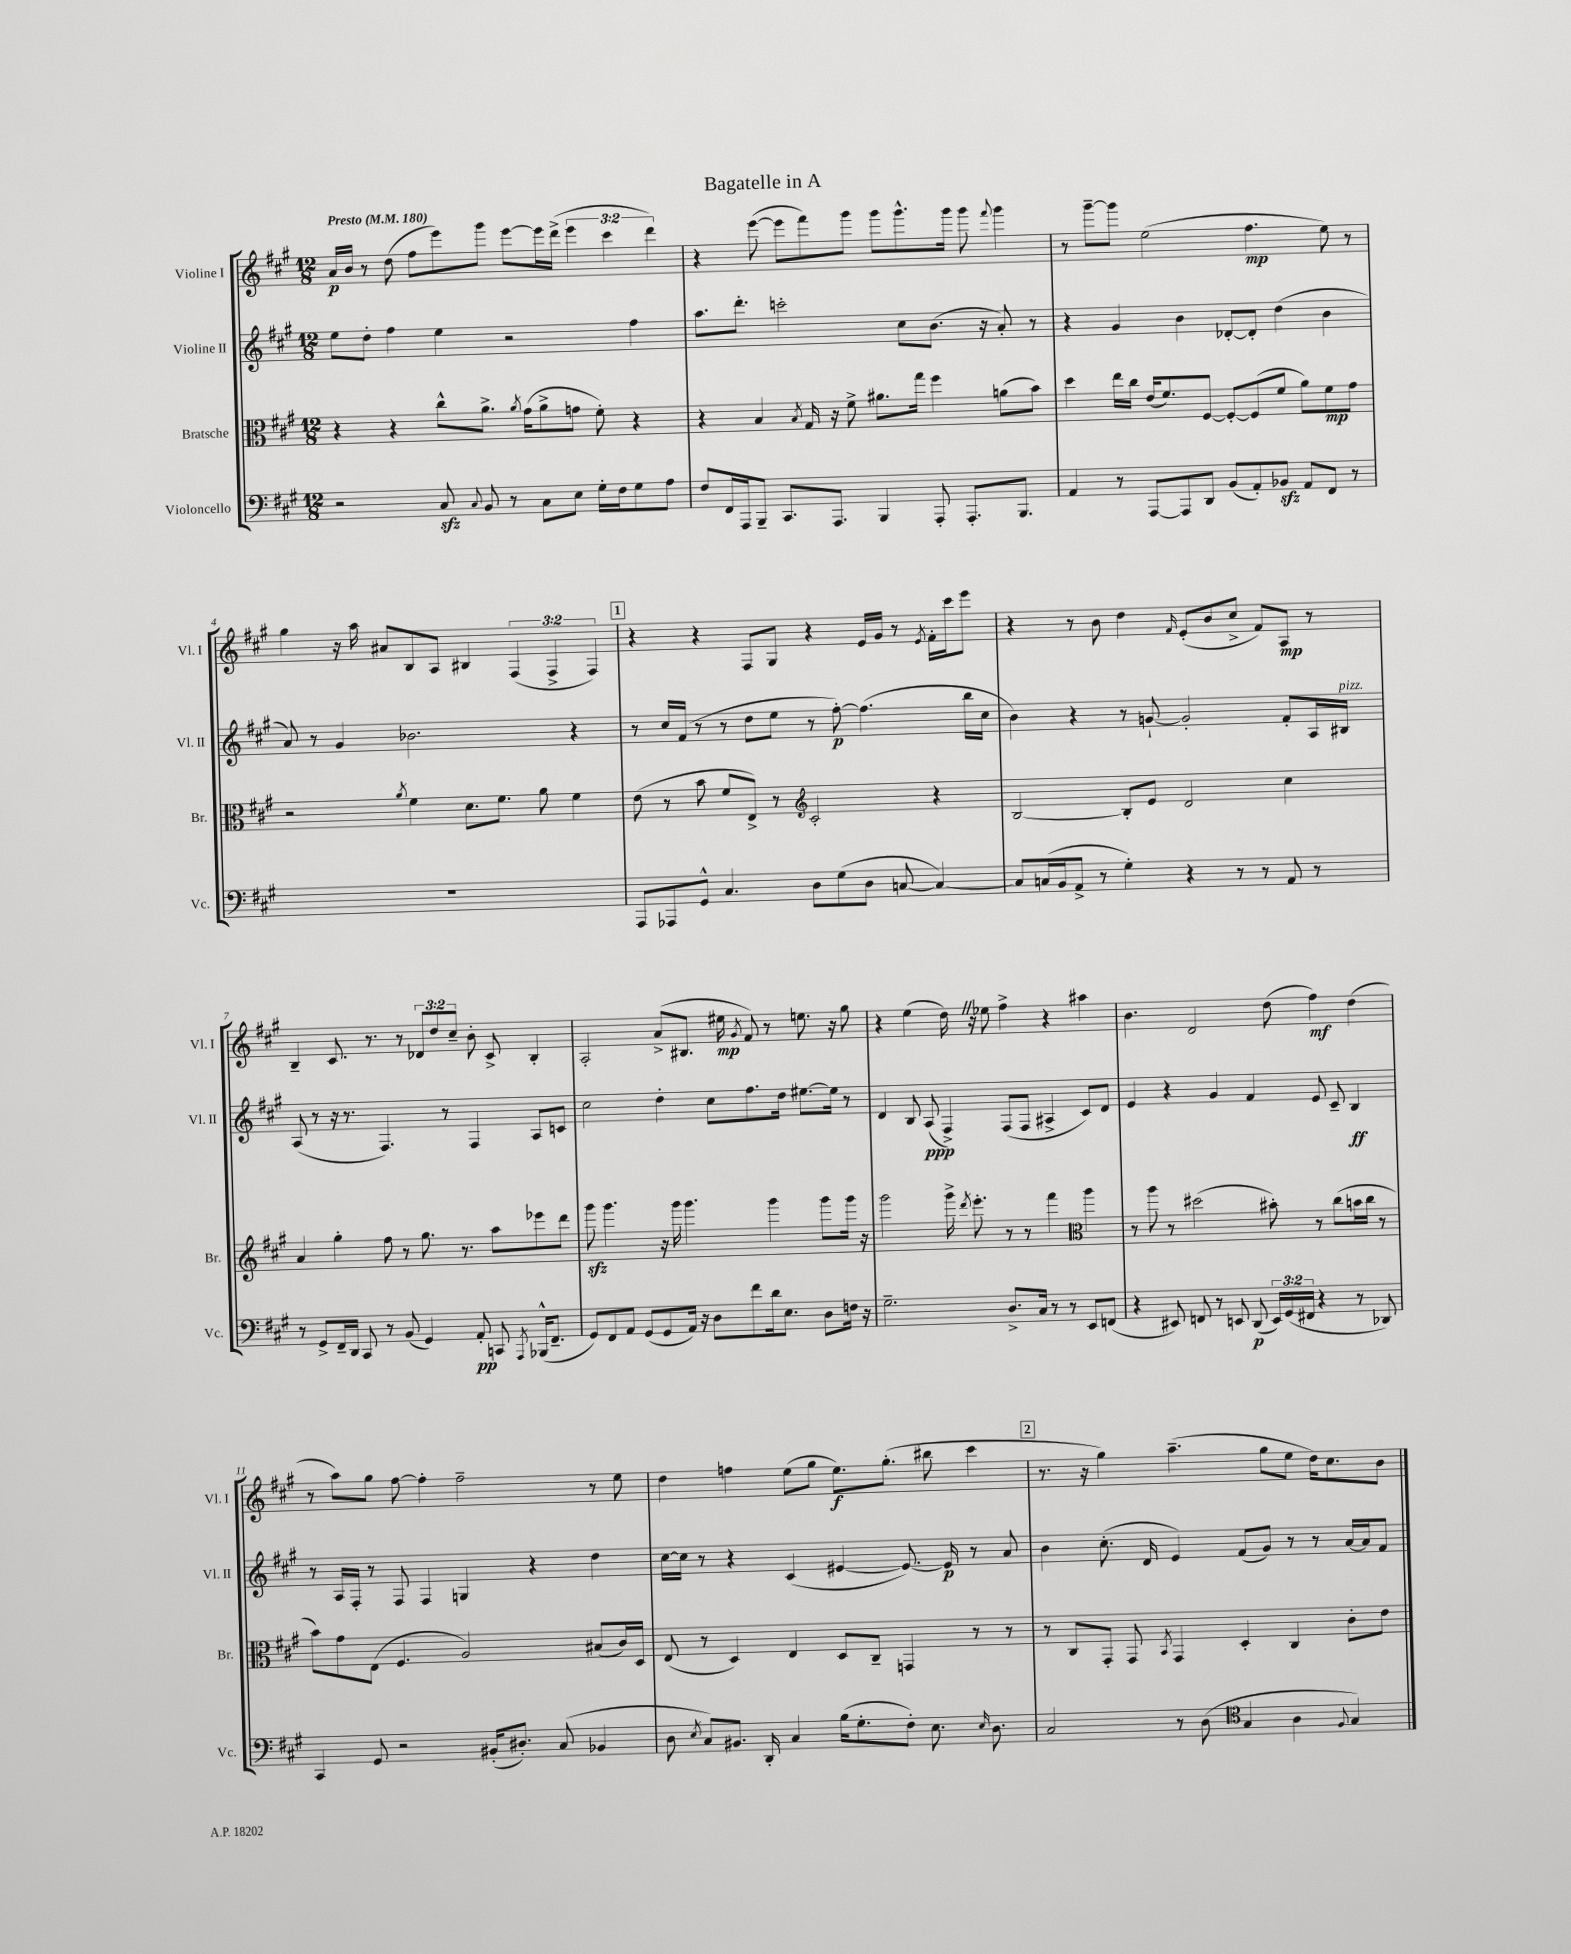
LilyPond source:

\header { title = "Bagatelle in A" }
<<
\new StaffGroup <<
\new Staff = "s0" \with { instrumentName = "Violine I" shortInstrumentName = "Vl. I" } {
    \clef treble \key a \major \numericTimeSignature \time 12/8 \override Staff.TupletNumber.text = #tuplet-number::calc-fraction-text \tempo "Presto" 4 = 180
    \autoBeamOff a'16[\p b'16] r8 d''8( fis''8[ e'''8) gis'''8] e'''8[~ e'''16 d'''16]->( \tuplet 3/2 { e'''4 cis'''4 d'''4) } |
    r4 e'''8~( e'''8[ fis'''8) gis'''8] gis'''8[ gis'''8.-^ gis'''16] gis'''8 \appoggiatura { fis'''8 } gis'''4 |
    r8 gis'''8[~-- gis'''8] e''2( fis''4.\mp e''8) r8 |
    gis''4 r16 a''16 ais'8[ b8 a8] bis4 \tuplet 3/2 { fis4( fis4-> fis4) } |
    \mark \markup { \box "1" } r4 r4 fis8[ gis8] r4 e'16[ gis'16] r8 \acciaccatura { e'8 } fis'16[-. cis'''16 e'''8] |
    r4 r8 b'8 d''4 \grace { fis'16 } e'8[-.( b'8 cis''8]-> fis'8[) a8]\mp r8 |
    b4-- cis'8. r8. r8 \tuplet 3/2 { des'8[ d''8 cis''8]-- } b'8-. cis'8-> b4-. |
    a2-. a'8[->( bis8.] eis''16\mp \acciaccatura { gis'8 } fis'8) r8 e''8. r16 gis''8 |
    r4 e''4( d''16) \once \override BreathingSign.text = \markup { \musicglyph "scripts.caesura.straight" } \breathe r16 ees''8 fis''4-> r4 ais''4 |
    b'4. d'2 d''8( fis''4\mf) d''4( |
    r8 a''8[) gis''8] fis''8~ fis''4-. fis''2-- r8 e''8 |
    d''4 f''4 e''8[( gis''8] e''8.[\f) gis''8.]-.( bis''8 cis'''4 |
    \mark \markup { \box "2" } r8. r16 gis''4) a''4.--( gis''8[ e''8] d''16[) cis''8. b'8] \bar "|." |
}
\new Staff = "s1" \with { instrumentName = "Violine II" shortInstrumentName = "Vl. II" } {
    \clef treble \key a \major \numericTimeSignature \time 12/8
    \autoBeamOff e''8[ d''8]-. fis''4 e''4 r2 fis''4 |
    a''8.[ d'''8.]-. c'''2-. cis''8[ b'8.]( r16 a'8-.) r8 |
    r4 gis'4 b'4 des'8[~-. des'8]-. d''4( b'4 |
    a'8) r8 gis'4 bes'2. r4 |
    \mark \markup { \box "1" } r8 cis''16[ fis'16]( r8 r8 d''8[ e''8] r8 fis''8~-.\p) fis''4.( b''16[ cis''16] |
    b'4) r4 r8 g'8~-! g'2-. fis'8[-. a16 bis16]^\markup { \italic "pizz." } |
    a8( r8 r16 r8. fis4.) r8 fis4 a8[ c'8] |
    cis''2 d''4-. cis''8[ fis''8. d''16] eis''8.[~ eis''16] r8 |
    d'4 b8 a8\ppp( fis4->) fis8[( fis8] ais4-> cis'8[) d'8] |
    e'4 r4 gis'4 fis'4 e'8 cis'8-- b4\ff |
    r8 a16[ fis16]-. r8 fis8 fis4 g4 r4 d''4 |
    cis''16[~ cis''16] r8 r4 cis'4( eis'4~ eis'8.~) eis'16\p r8 a'8 |
    \mark \markup { \box "2" } b'4 cis''8.-.( d'16 e'4) fis'8[( gis'8]) r8 r8 a'16[~ a'16 fis'8] \bar "|." |
}
\new Staff = "s2" \with { instrumentName = "Bratsche" shortInstrumentName = "Br." } {
    \clef alto \key a \major \numericTimeSignature \time 12/8
    \autoBeamOff r4 r4 cis''8[-^ a'8.]-> \acciaccatura { a'8 } gis'16[( a'8-> g'8] fis'8-.) r4 |
    r4 b4 \acciaccatura { b8 } gis16 r16 fis'8-> ais'8.[ gis''16] fis''4 a'8[( b'8]) |
    d''4 e''16[ cis''16] e'16[( fis'8.) fis8]~ fis8[~-. fis8( fis'8] a'8[) fis'8\mp gis'8] |
    r2 \acciaccatura { a'8 } fis'4 d'8.[ fis'8.] a'8 fis'4 |
    \mark \markup { \box "1" } e'8( r8 b'8 fis'8[ e8]->) r8 \clef treble cis'2-. r4 |
    b2~ b8[-. e'8] d'2 cis''4 |
    a'4 gis''4-. fis''8 r8 gis''8. r8. a''8[ ees'''8 d'''8] |
    gis'''8\sfz gis'''4. r16 gis'''16 gis'''4. gis'''4 gis'''8[ gis'''16] r16 |
    gis'''2 gis'''16-> \acciaccatura { d'''8 } e'''8.-. r8 r8 fis'''4 \clef alto a''4 |
    r8 a''8 r8 dis''2( bis'8-.) r8 cis''8[( b'16 cis''16] r8 |
    b'8[) gis'8 e8]( fis4. a2) bis8[( cis'16) d16] |
    e8( r8 d4) e4 d8[ cis8]-- g,4 r8 r8 |
    \mark \markup { \box "2" } r8 cis8[ gis,8]-. gis,8 \acciaccatura { b,8 } gis,4 d4-. cis4 cis'8[-. e'8] \bar "|." |
}
\new Staff = "s3" \with { instrumentName = "Violoncello" shortInstrumentName = "Vc." } {
    \clef bass \key a \major \numericTimeSignature \time 12/8 \override Staff.TupletNumber.text = #tuplet-number::calc-fraction-text
    \autoBeamOff r2 cis8\sfz \appoggiatura { cis8 } b,8 r8 cis8[ e8] gis16[-. fis16 gis8 a8] |
    fis8[ fis,16 a,,16 b,,8]-- cis,8.[ a,,8.] b,,4 a,,8-. a,,8.[-. b,,8.] |
    a,4 r8 a,,8[~ a,,8 d,8] b,8[( a,8-.) bes,8]\sfz a,8[ fis,8] r8 |
    R1. |
    \mark \markup { \box "1" } a,,8[ aes,,8 gis,8]-^ cis4. d8[ gis8( d8] c8~ c4~) |
    c8[ c16( b,16 a,8]-> r8 gis4-.) r4 r8 r8 a,8 r8 |
    r8 gis,8[-> fis,16-- d,16] cis,8 r8 b,8( gis,4) a,8-.\pp c,8 \acciaccatura { a,,8 } bes,,16[-^( fis,8.]-- |
    gis,8[) fis,8 a,8] gis,8[( gis,8 a,16]) r16 d8[ fis'8 d'16 e8.] d8[ f16] r16 |
    gis2.-- d8.[-> cis16] r8 r8 e,8[ f,8]( |
    r4 eis,8) f,8 r8 e,8 d,8\p( \tuplet 3/2 { e,16[) gis,16( fis,16] } r4 r8 des,8) |
    cis,4 gis,8 r2 bis,16[-.( dis8.]-.) cis8( bes,4 |
    d8 \acciaccatura { e8 } cis8[) bis,8.] d,16-. cis4 b16[( gis8.-. fis8]-.) e8. \grace { e16 } d8. |
    \mark \markup { \box "2" } cis2 r8 d8( \clef tenor gis4 a4 \appoggiatura { fis8 } gis4) \bar "|." |
}
>>
>>
